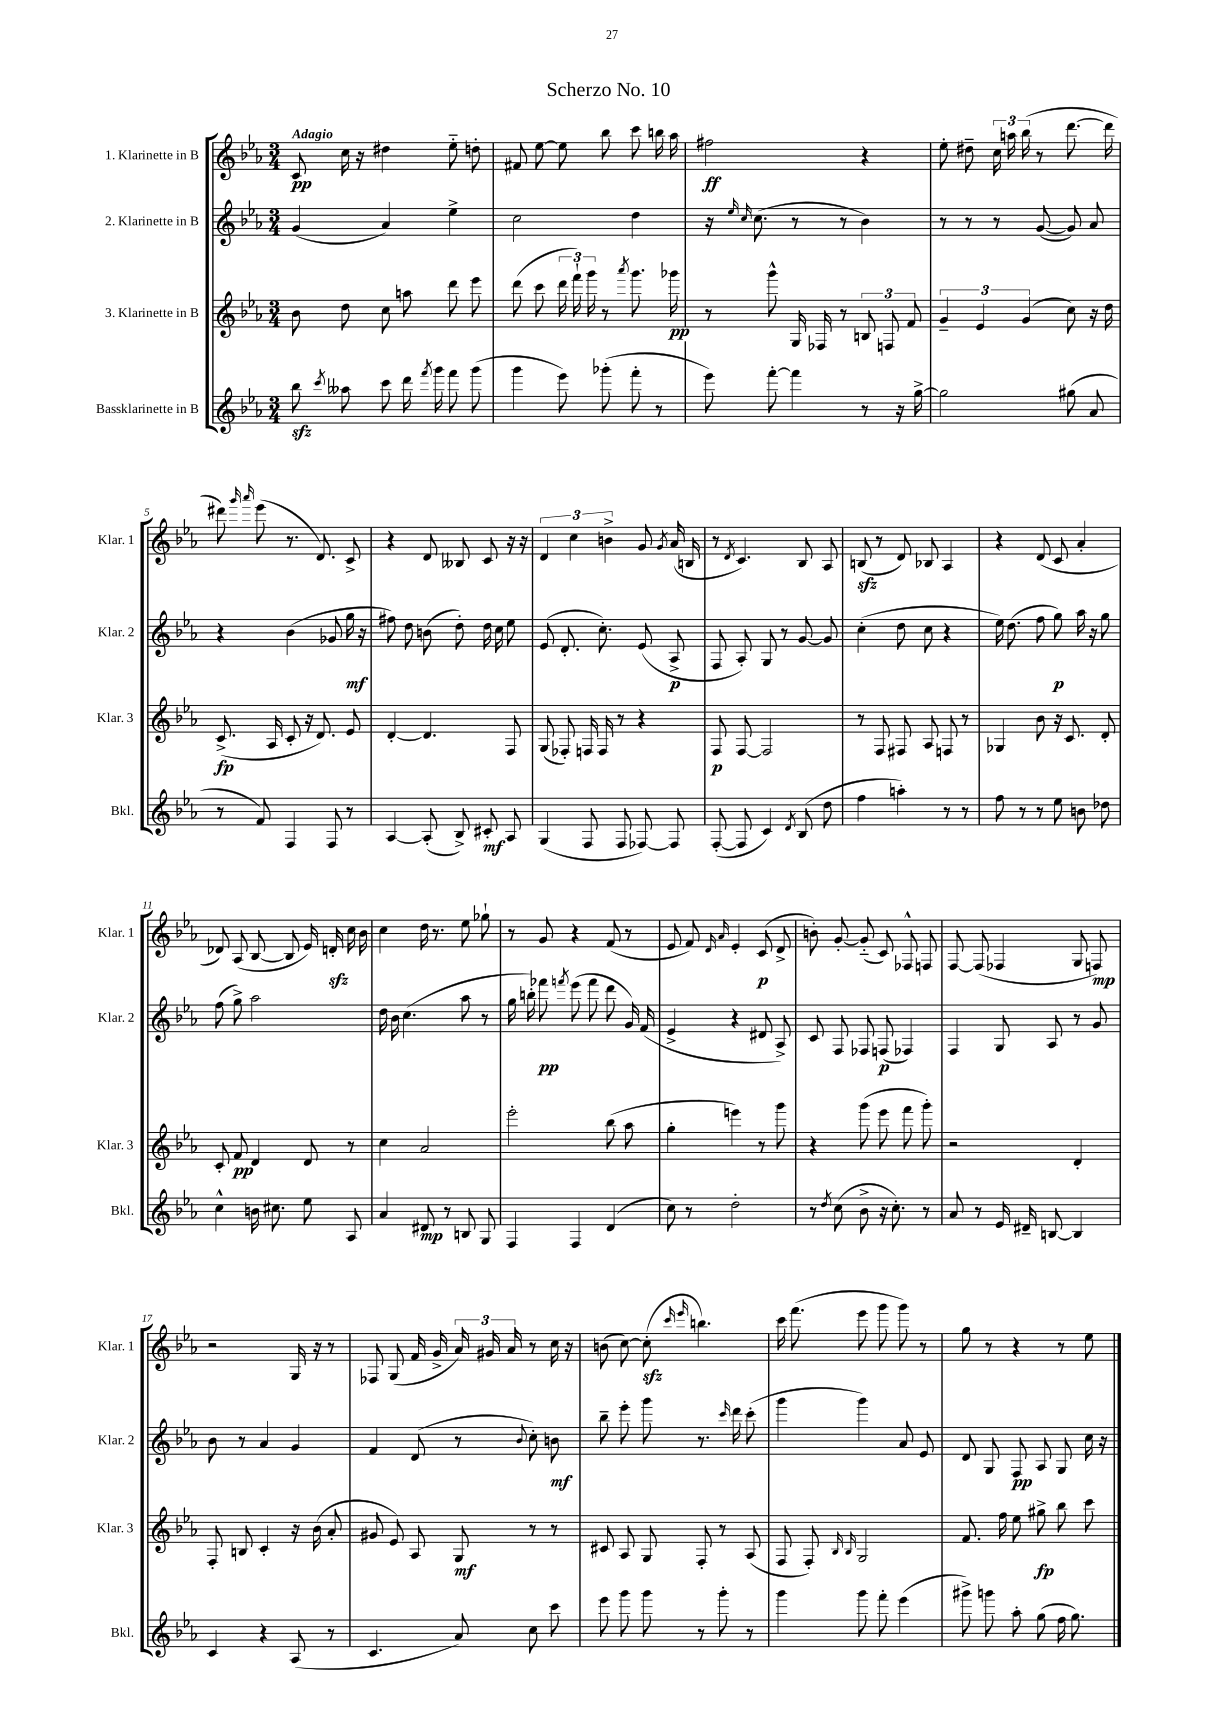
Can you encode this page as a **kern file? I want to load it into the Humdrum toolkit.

**kern	**kern	**kern	**kern
*staff4	*staff3	*staff2	*staff1
*clefG2	*clefG2	*clefG2	*clefG2
*k[b-e-a-]	*k[b-e-a-]	*k[b-e-a-]	*k[b-e-a-]
*M3/4	*M3/4	*M3/4	*M3/4
8bb-	8b-	(4g	8c
8qccc	.	.	.
8aa--	8dd	.	16cc
.	.	.	16r
8ccc	8cc	4a-)	4dd#
16ddd	8aa	.	.
8qfff	.	.	.
16ggg	.	.	.
8fff	8ddd	4ee-^	8ee-'~
(8ggg	8eee-	.	8dd'
=	=	=	=
4ggg	(8ddd	2cc	8f#
.	8ccc	.	[8ee-
8eee-)	24ddd	.	8ee-]
.	24fff`)	.	.
.	24ggg	.	.
(8ggg-'	8r	.	8bb-
.	8qaaa-	.	.
8fff'	8.ggg	4dd	8ccc
8r	.	.	16bb
.	16ggg-	.	16aa-
=	=	=	=
8eee-)	8r	16r	2ff#
.	.	16qqee-	.
.	.	16qqcc	.
.	.	(8.cc	.
[8fff'	8ggg^^	.	.
4fff]	16G	8r	.
.	16F-	.	.
.	8r	8r	.
8r	12B	4b-)	4r
.	12F	.	.
16r	.	.	.
.	12f	.	.
[16gg^	.	.	.
=	=	=	=
2gg]	6g~	8r	8ee-'
.	.	8r	8dd#~
.	6e-	.	.
.	.	8r	24cc
.	.	.	24aa
.	(6g	.	(24bb-
.	.	([8g	8r
(8gg#	8cc)	8g])	[8.ddd
8a-	16r	8a-	.
.	16dd	.	16ddd]
=	=	=	=
8r	(8.c^	4r	8ddd#)
.	.	.	16qqggg
.	.	.	16qqaaa-
8f)	.	.	(8eee-
.	16A-	.	.
4F	8c'	(4b-	8.r
.	16r	.	.
.	8.d)	.	8.d)
8F	.	8g-	.
8r	8e-	16gg	8c^
.	.	16r	.
=	=	=	=
[4A-	[4d'	8ff#)	4r
.	.	8dd	.
(8A-']	4.d]	(8b	8d
8B-^)	.	8dd')	8B--
8c#'	.	16dd	8c
.	.	16cc	.
8A-	8F	8ee-	16r
.	.	.	16r
=	=	=	=
(4G	(8G	(8e-	6d
.	8F-')	8.d'	.
.	.	.	6cc
8F	16F	.	.
.	16F	8.cc')	.
.	.	.	6b^
8F	8r	.	.
[8F-)	4r	(8e-	8g
.	.	.	8qg
8F-]	.	8A-^	(16a-
.	.	.	16B
=	=	=	=
([8F'	8F	8F	8r
.	.	.	8qd
8F]	[8F	8A-')	4.c)
4c)	2F]	8G	.
.	.	8r	.
8qd	.	.	.
(8B-	.	[8g	8B-
8dd	.	8g]	8A-
=	=	=	=
4ff	8r	(4cc'	(8B
.	8F	.	8r
4aa')	8F#	8dd	8d)
.	8A-	8cc	8B-
8r	8F	4r	4A-
8r	8r	.	.
=	=	=	=
8ff	4G-	16ee-)	4r
.	.	(8.dd	.
8r	.	.	.
8r	8b-	8ff	(8d
8ee-	16r	8gg)	8c
.	8.c	.	.
8b	.	16aa-	4a-'
.	.	16r	.
8dd-	8d'	8gg	.
=	=	=	=
4cc^^	8c'	(8ff	8d-)
.	8f	8gg^)	(8A-
16b	4d	2aa-	[8B-
8.cc#	.	.	.
.	.	.	8B-]
8ee-	8d	.	16e-)
.	.	.	16d'
8A-	8r	.	16cc
.	.	.	16b-
=	=	=	=
4a-	4cc	16dd	4cc
.	.	16b-	.
.	.	(4.cc	.
8d#	2a-	.	16dd
.	.	.	8.r
8r	.	.	.
8B	.	8aa-	8ee-
8G	.	8r	8gg-`
=	=	=	=
4F	2eee-'	16gg	8r
.	.	16bb')	.
.	.	8fff-	8g
.	.	8qfff	.
4F	.	(8eee-	4r
.	.	8fff	.
(4d	(8bb-	8ddd	(8f
.	8aa-	16g)	8r
.	.	(16f	.
=	=	=	=
8cc)	4gg'	4e-^	8e-
8r	.	.	8f)
.	.	.	16qqd
.	.	.	16qqa-
2dd'	4eee)	4r	4e-'
.	8r	8d#	(8c
.	8ggg	8A-^)	8d^
=	=	=	=
8r	4r	8c	8b')
8qdd	.	.	.
(8cc	.	8F	[8g'
8b-^	(8ggg	8F-	(8g'~]
16r	8eee-	(8F	8c)
8.cc')	.	.	.
.	8fff	4F-)	8F-^^
8r	8ggg')	.	8F
=	=	=	=
8a-	2r	4F	[8F
8r	.	.	(8F]
16e-	.	8G	4F-
16d#~	.	.	.
[8B	.	8A-	.
4B]	4d'	8r	8G
.	.	8g	8F)
=	=	=	=
4c	8F'	8b-	2r
.	8B	8r	.
4r	4c'	4a-	.
(8A-	16r	4g	16G
.	(16b-	.	16r
8r	8a-'	.	8r
=	=	=	=
4.c	8g#	4f	8F-
.	8e-)	.	(8G
.	8A-	(8d	16f
.	.	.	16g^
8a-)	8G	8r	24a-)
.	.	.	24g#
.	.	.	24a-
.	.	8qqb-	.
8cc	8r	8cc')	8r
8ccc	8r	8b	16cc
.	.	.	16r
=	=	=	=
8eee-	8c#	8bb-~	(8b
8ggg	8A-	8eee-'	[8cc)
8ggg	8G	8ggg	(8cc']
.	.	.	16qqccc
.	.	.	16qqeee-
8r	8F'	8.r	4.bb)
8ggg'	8r	.	.
.	.	16qqccc	.
.	.	16ddd	.
8r	(8A-	(8ccc'	.
=	=	=	=
4ggg	8F	4ggg	16ccc
.	.	.	(8.fff
.	8F')	.	.
.	16qqB-	.	.
.	16qqB-	.	.
8ggg	2G	4ggg)	8eee-
8fff'	.	.	8ggg
(4eee-	.	8a-	8ggg)
.	.	8e-	8r
=	=	=	=
8ggg#^)	8.f	8d	8gg
8ggg	.	8G	8r
.	16ff	.	.
8aa-'	8ee-	8F	4r
(8gg	8gg#^	8A-	.
16ff	8bb-	8G	8r
8.gg)	.	.	.
.	8ccc	16cc	8ee-
.	.	16r	.
==	==	==	==
*-	*-	*-	*-
